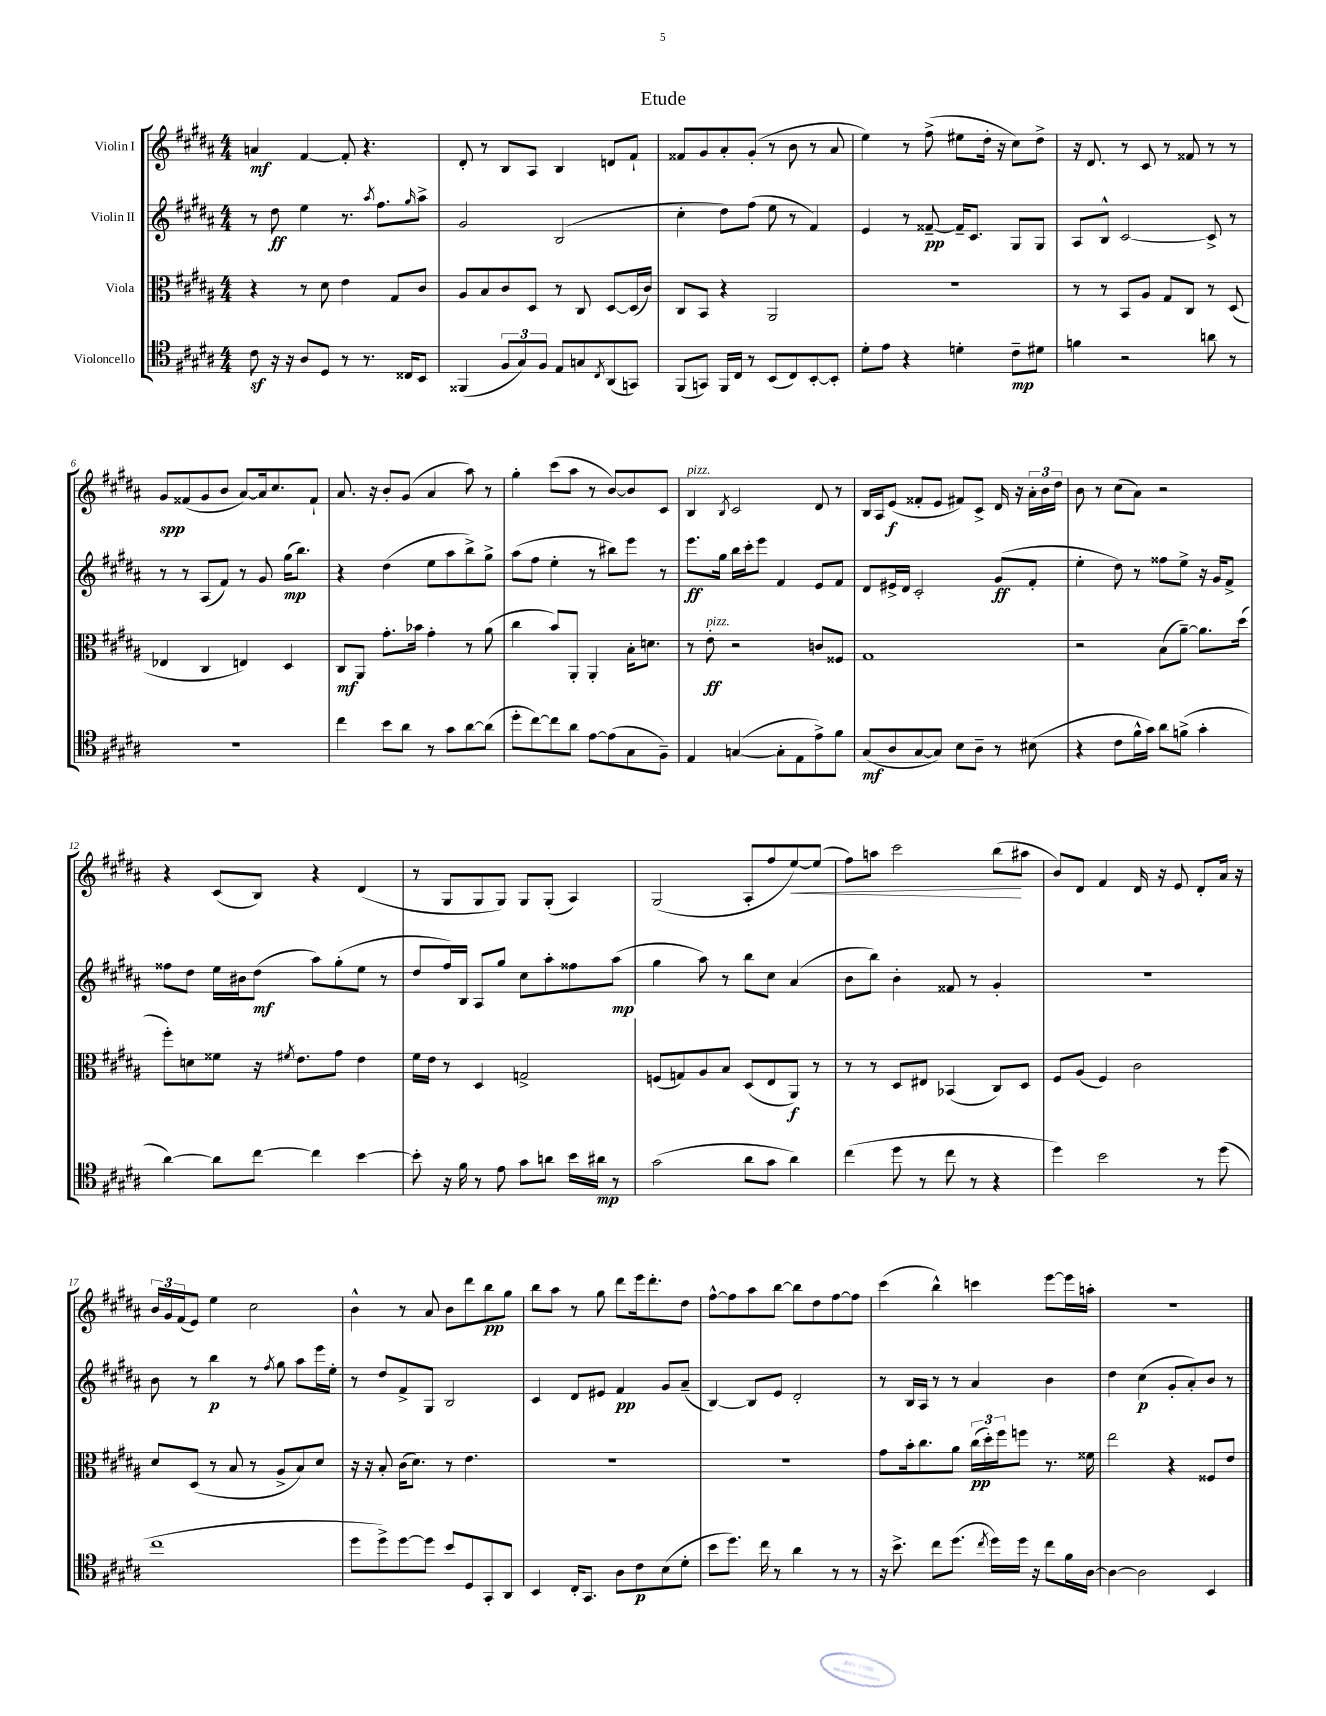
\header { title = "Etude" }
<<
\new StaffGroup <<
\new Staff = "s0" \with { instrumentName = "Violin I" } {
    \clef treble \key b \major \numericTimeSignature \time 4/4
    a'4\mf fis'4~ fis'8-. r4. |
    dis'8-. r8 b8 ais8 b4 d'8 fis'8-! |
    fisis'8 gis'8 ais'8-. gis'8-.( r8 b'8 r8 ais'8 |
    e''4) r8 fis''8->( eis''8 dis''16-. r16 cis''8) dis''8-> |
    r16 dis'8. r8 cis'8 r8 fisis'8 r8 r8 |
    gis'8\spp fisis'8( gis'8 b'8 ais'8~) ais'16 cis''8. fisis'8-! |
    ais'8. r16 b'8-. gis'8( ais'4 ais''8) r8 |
    gis''4-. cis'''8( ais''8 r8 b'8~) b'8 cis'8 |
    b4^\markup { \italic "pizz." } \acciaccatura { b8 } cis'2 dis'8 r8 |
    b16 ais16 e'8\f( fisis'8-. e'8 fis'8) cis'8-> dis'16 r16 \tuplet 3/2 { ais'16-. b'16 dis''16 } |
    b'8 r8 cis''8( ais'8) r2 |
    r4 cis'8( b8) r4 dis'4( |
    r8 gis8 gis8 gis8) gis8 gis8-.( ais4) |
    gis2( ais8-. fis''8 e''8~\<) e''8( |
    fis''8) a''8 cis'''2 b''8\!( ais''8 |
    b'8) dis'8 fis'4 dis'16 r16 e'8 dis'8-. ais'16 r16 |
    \tuplet 3/2 { b'16 gis'16 fis'16( } e'8) e''4 cis''2 |
    b'4-^ r8 ais'8 b'8 dis'''8 b''8\pp gis''8 |
    b''8 ais''8 r8 gis''8 dis'''8 e'''16 dis'''8.-. dis''8 |
    fis''8~-^ fis''8 ais''8 b''8~ b''8 dis''8 fis''8~ fis''8 |
    cis'''4( b''4-^) c'''4 e'''8~ e'''16 a''16-. |
    R1 \bar "|." |
}
\new Staff = "s1" \with { instrumentName = "Violin II" } {
    \clef treble \key b \major \numericTimeSignature \time 4/4
    r8 dis''8\ff e''4 r8. \acciaccatura { ais''8 } fis''8. \grace { gis''16 } ais''8-> |
    gis'2 b2( |
    cis''4-. dis''8) fis''8( e''8 r8 fis'4) |
    e'4 r8 fisis'8~--\pp fisis'16-- cis'8. gis8 gis8 |
    ais8 b8-^ cis'2~ cis'8-> r8 |
    r8 r8 ais8( fis'8) r8 gis'8 gis''16\mp( b''8.) |
    r4 dis''4( e''8 ais''8 b''8->) gis''8-> |
    ais''8( fis''8 e''4-. r8 bis''8) e'''8 r8 |
    e'''8.\ff gis''16 b''16 cis'''16-. e'''8 fis'4 e'8 fis'8 |
    dis'8 eis'16-> dis'16 cis'2-. gis'8\ff( fis'8-. |
    e''4-. dis''8) r8 fisis''8 e''8-> r16 gis'16 fis'8-> |
    fisis''8 dis''8 e''16 bis'16 dis''8\mf( ais''8) gis''8-.( e''8 r8 |
    dis''8 fis''16) b16 ais8 gis''8 cis''8 ais''8-. fisis''8 ais''8\mp( |
    gis''4 ais''8) r8 b''8 cis''8 ais'4( |
    b'8 b''8) b'4-. fisis'8 r8 gis'4-. |
    R1 |
    b'8 r8 b''4\p r8 \acciaccatura { fis''8 } gis''8 ais''8 e'''16 e''16-. |
    r8 dis''8 fis'8-> gis8 b2 |
    cis'4 dis'8 eis'8 fis'4\pp gis'8 ais'8--( |
    b4~) b8 e'8 dis'2-. |
    r8 b16 ais16 r8 r8 ais'4 b'4 |
    dis''4 cis''4\p( gis'8-. ais'8-.) b'8 r8 \bar "|." |
}
\new Staff = "s2" \with { instrumentName = "Viola" } {
    \clef alto \key b \major \numericTimeSignature \time 4/4
    r4 r8 dis'8 e'4 gis8 cis'8 |
    ais8 b8 cis'8 dis8 r8 cis8 dis8~ dis16( cis'16) |
    cis8 b,8 r4 ais,2 |
    r1 |
    r8 r8 b,8 ais8 gis8 cis8 r8 dis8( |
    ees4 cis4 e4) dis4 |
    cis8\mf ais,8 gis'8.-. bes'16 gis'4-. r8 ais'8( |
    cis''4 b'8) ais,8-. ais,4-. b16-. d'8. |
    r8 e'8-.\ff^\markup { \italic "pizz." } r2 c'8 fisis8 |
    gis1 |
    r2 b8( ais'8~--) ais'8. dis''16( |
    fis''8-.) d'8 fisis'8 r16 \acciaccatura { fis'8 } e'8. gis'8 e'4 |
    fis'16 e'16 r8 dis4 g2-> |
    f8( g8) ais8 b8 dis8( e8 ais,8\f) r8 |
    r8 r8 dis8 eis8 bes,4( cis8) dis8 |
    fis8 ais8( fis4) cis'2 |
    dis'8 dis8( r8 b8 r8 ais8-> b8) dis'8 |
    r16 r16 b8-. cis'16( dis'8.) r8 e'4. |
    R1 |
    R1 |
    gis'8 b'16-. cis''8. ais'8 \tuplet 3/2 { cis''16\pp( dis''16-.) fis''16 } f''8 r8. fisis'16 |
    e''2 r4 fisis8 e'8 \bar "|." |
}
\new Staff = "s3" \with { instrumentName = "Violoncello" } {
    \clef tenor \key b \major \numericTimeSignature \time 4/4
    cis'8\sf r16 r16 ais8 dis8 r8 r8. cisis16 b,8 |
    fisis,4( \tuplet 3/2 { fis8 gis8) fis8 } e8 g8 \acciaccatura { cis8 } ais,8( g,8) |
    fis,8( g,8) fis,16 cis16 r8 b,8( cis8) b,8~-. b,8-. |
    dis'8-. e'8 r4 d'4-. cis'8--\mp dis'8 |
    f'4 r2 a'8 r8 |
    R1 |
    cis''4 b'8 ais'8 r8 gis'8 ais'8~ ais'8( |
    dis''8-. cis''8~) cis''8 ais'8 e'8~ e'8( gis8 fis8--) |
    e4 g4~( g8-. e8 e'8->) fis'8 |
    gis8\mf( ais8 gis8~ gis8) b8 ais8-- r8 bis8( |
    r4 cis'8 fis'16-^ gis'16) ais'8 f'8->( gis'4-. |
    ais'4~) ais'8 cis''8~ cis''4 b'4~ |
    b'8-. r16 fis'16 r8 e'8 gis'8 a'8 b'16 ais'16\mp r8 |
    gis'2( ais'8 gis'8 ais'4) |
    cis''4( dis''8 r8 cis''8 r8 r4 |
    dis''4) b'2 r8 dis''8( |
    cis''1 |
    dis''8 dis''8->) dis''8~ dis''8 b'8 dis8 gis,8-. ais,8 |
    b,4 cis16-. gis,8. ais8 cis'8\p b8( dis'8-. |
    b'8 dis''8.) cis''16 r8 ais'4 r8 r8 |
    r16 b'8.-> cis''8 dis''8.( \acciaccatura { cis''8 } dis''16) dis''16 r16 cis''8 fis'16 ais16~ |
    ais4~ ais2 b,4 \bar "|." |
}
>>
>>
